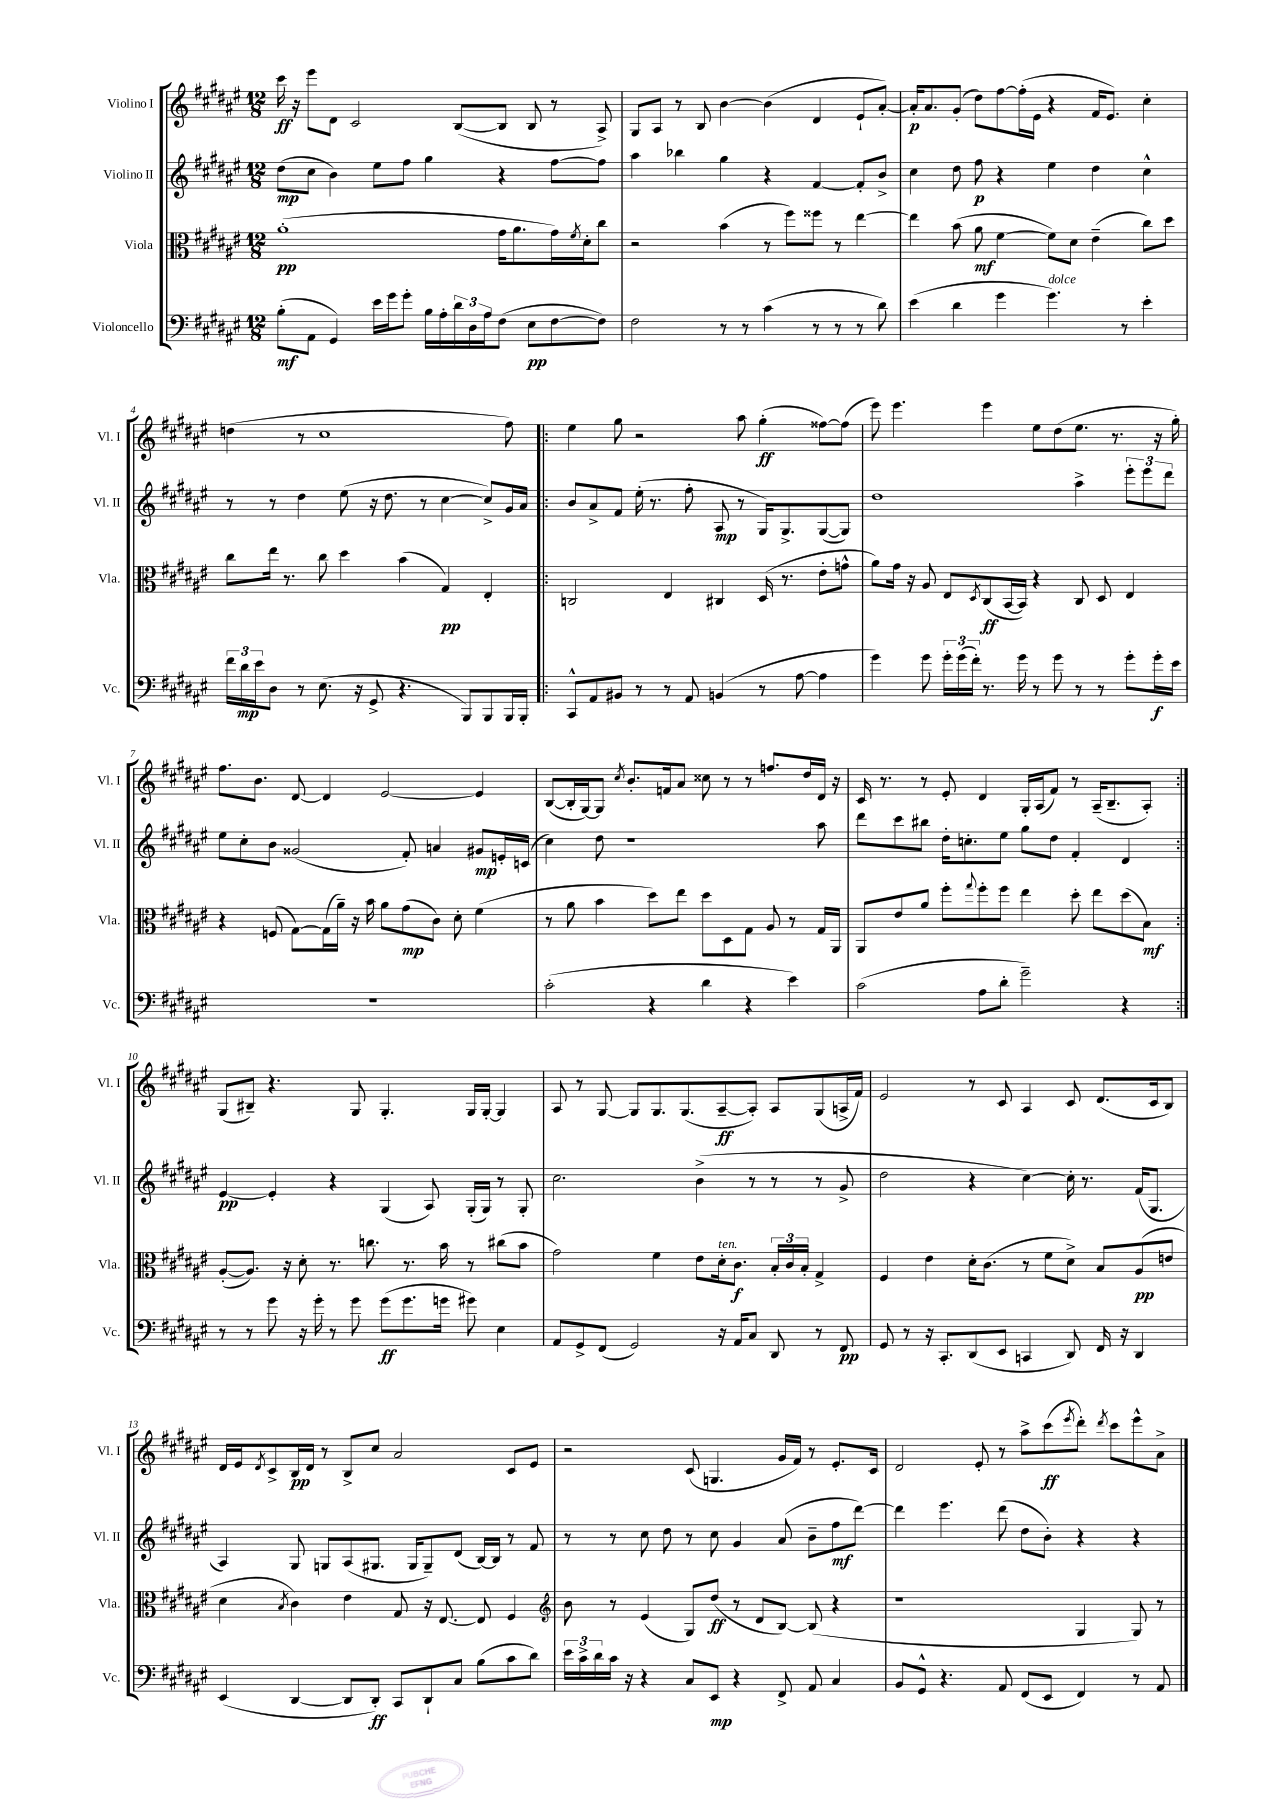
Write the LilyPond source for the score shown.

<<
\new StaffGroup <<
\new Staff = "s0" \with { instrumentName = "Violino I" shortInstrumentName = "Vl. I" } {
    \clef treble \key fis \major \numericTimeSignature \time 12/8
    cis'''16\ff r16 eis'''8 dis'8 cis'2 b8~( b8 b8 r8 ais8->) |
    gis8 ais8 r8 b8 b'4~ b'4( dis'4 eis'8-! ais'8~-.) |
    ais'16-.\p ais'8. gis'8-.( dis''8) fis''8~ fis''16-.( eis'16 r4 fis'16 eis'8.) cis''4-. |
    d''4( r8 cis''1 fis''8) |
    \repeat volta 2 { eis''4 gis''8 r2 ais''8 gis''4-.\ff( fisis''8~) fisis''8( |
    eis'''8) eis'''4. eis'''4 eis''8 dis''8( eis''8. r8. r16 gis''16-.) |
    fis''8. b'8. dis'8~ dis'4 eis'2~ eis'4 |
    b8~( b16-. gis16~) gis8 \acciaccatura { cis''8 } b'8.-. f'16 ais'8 cisis''8 r8 r8 f''8. dis''16 dis'16 r16 |
    cis'16 r8. r8 eis'8-. dis'4 gis16-. ais16( fis'8) r8 ais16--( b8.-- ais8-.) | }
    gis8( bis8--) r4. gis8 gis4.-. gis16 gis16~-. gis4 |
    ais8 r8 gis8~ gis8 gis8. gis8.( ais8~--\ff ais8-.) ais8 gis8( a16-> fis'16) |
    eis'2 r8 cis'8 ais4 cis'8 dis'8.( cis'16 b8) |
    dis'16 eis'16 \acciaccatura { dis'8 } cis'8-> b16\pp dis'16 r8 b8-> cis''8 ais'2 cis'8 eis'8 |
    r2 cis'8( g4. gis'16 fis'16) r8 eis'8.-. cis'16 |
    dis'2 eis'8-. r8 ais''8-> cis'''8\ff( \acciaccatura { eis'''8 } dis'''8-.) \acciaccatura { dis'''8 } cis'''8 eis'''8-^ ais'8-> \bar "|." |
}
\new Staff = "s1" \with { instrumentName = "Violino II" shortInstrumentName = "Vl. II" } {
    \clef treble \key fis \major \numericTimeSignature \time 12/8
    dis''8\mp( cis''8 b'4) eis''8 fis''8 gis''4 r4 fis''8~ fis''8 |
    ais''4 bes''4 gis''4 r4 fis'4~ fis'8-. b'8-> |
    cis''4 dis''8 fis''8\p r4 eis''4 dis''4 cis''4-^ |
    r8 r8 dis''4 eis''8( r16 dis''8. r8 cis''4~ cis''8->) gis'16 ais'16 |
    \repeat volta 2 { b'8 ais'8-> fis'8 eis''16-.( r8. fis''8-. ais8\mp r8 gis16) gis8.-> gis8~( gis8) |
    dis''1 ais''4-> \tuplet 3/2 { eis'''8-. eis'''8 dis'''8 } |
    eis''8 cis''8-. b'8 gisis'2( fis'8-.) a'4 gis'8\mp e'16-. c'16( |
    cis''4) dis''8 r1 ais''8 |
    dis'''8 cis'''8 bis''8 dis''16-. c''8.-. eis''8 gis''8 dis''8 fis'4-. dis'4 | }
    eis'4~\pp eis'4-. r4 gis4( ais8) gis16-.( gis16) r8 gis8-. |
    cis''2. b'4->( r8 r8 r8 gis'8-> |
    dis''2 r4 cis''4~) cis''16-. r8. fis'16( gis8. |
    ais4) gis8 g8 ais8( gis8. gis16 gis8--) dis'8( b16~) b16 r8 fis'8 |
    r8 r8 cis''8 dis''8 r8 cis''8 gis'4 ais'8( b'8-- fis''8\mf dis'''8~) |
    dis'''4 eis'''4. dis'''8( dis''8 b'8-.) r4 r4 \bar "|." |
}
\new Staff = "s2" \with { instrumentName = "Viola" shortInstrumentName = "Vla." } {
    \clef alto \key fis \major \numericTimeSignature \time 12/8
    ais'1-.\pp( gis'16 ais'8. gis'16) \acciaccatura { fis'8 } dis'16-. cis''8 |
    r2 b'4( r8 fis''8) fisis''8 r8 eis''4~ |
    eis''4 b'8( ais'8\mf fis'4~ fis'8) dis'8 eis'4--( cis''8) dis''8 |
    cis''8 eis''16 r8. cis''8 dis''4 b'4( gis4\pp) eis4-. |
    \repeat volta 2 { c2 eis4 cis4 dis16( r8. eis'8-. g'8-^ |
    ais'8) gis'16 r16 ais8 eis8 \acciaccatura { dis8 } cis8\ff( b,16~ b,16) r4 cis8 dis8 eis4 |
    r4 f8( gis8~) gis16( ais'16--) r16 b'16 ais'8 gis'8\mp( cis'8) dis'8-. fis'4( |
    r8 ais'8 b'4 dis''8) eis''8 dis''8 dis8 gis8 ais8 r8 gis16 ais,16 |
    ais,8 eis'8 ais'8 fis''8-. \appoggiatura { gis''8 } fis''8-. fis''8 eis''4 dis''8-. eis''8 dis''8( b8\mf) | }
    ais8~-.( ais8.) r16 dis'8-. r8. c''8. r8. b'16 r8 cis''8( b'8 |
    gis'2) fis'4 eis'8 dis'16-.^\markup { \italic "ten." } cis'8.\f \tuplet 3/2 { b16-. cis'16 b16-. } gis4-> |
    fis4 eis'4 dis'16-. cis'8.( r8 fis'8 dis'8->) b8 ais8\pp( e'8 |
    dis'4 \acciaccatura { b8 } cis'4) eis'4 gis8 r16 eis8.~ eis8 fis4 |
    \clef treble b'8 r8 eis'4( gis8) dis''8\ff( r8 dis'8 b8~) b8( r4 |
    r1 gis4 gis8) r8 \bar "|." |
}
\new Staff = "s3" \with { instrumentName = "Violoncello" shortInstrumentName = "Vc." } {
    \clef bass \key fis \major \numericTimeSignature \time 12/8
    b8-.\mf( ais,8 gis,4) eis'16 gis'16 gis'8-. b16 ais16-. \tuplet 3/2 { dis'16 dis16 ais16 } fis8( eis8\pp fis8~ fis8) |
    fis2 r8 r8 cis'4( r8 r8 r8 dis'8) |
    eis'4( dis'4 gis'4 gis'4.^\markup { \italic "dolce" }) r8 eis'4-. |
    \tuplet 3/2 { fis'16 dis'16\mp eis'16 } dis8 r8 eis8.( r16 gis,8-> r4. b,,8) b,,8 b,,16 b,,16-. |
    \repeat volta 2 { cis,8-^ ais,8 bis,8 r8 r8 ais,8 b,4( r8 ais8~ ais4 |
    gis'4) gis'8 \tuplet 3/2 { gis'16-. gis'16( fis'16-.) } r8. gis'16 r8 gis'8 r8 r8 gis'8-. gis'16-.\f eis'16 |
    R1. |
    cis'2-.( r4 dis'4 r4 eis'4) |
    cis'2( ais8 dis'8-. gis'2--) r4 | }
    r8 r8 gis'8 r16 gis'16-. r8 gis'8 gis'8\ff( gis'8. g'16 gis'8) eis4 |
    ais,8 gis,8-> fis,8( gis,2) r16 ais,16 cis8 dis,8 r8 fis,8\pp |
    gis,8 r8 r16 cis,8.-. dis,8( eis,8 c,4 dis,8) fis,16 r16 dis,4 |
    eis,4( dis,4~ dis,8 dis,8-.\ff) cis,8 dis,8-! cis8 b8( cis'8 dis'8) |
    \tuplet 3/2 { eis'16 cis'16-> dis'16 } cis'16 r16 r4 cis8 eis,8\mp r4 fis,8-> ais,8 cis4 |
    b,8 gis,8-^ r4. ais,8 fis,8( eis,8 fis,4) r8 ais,8 \bar "|." |
}
>>
>>
